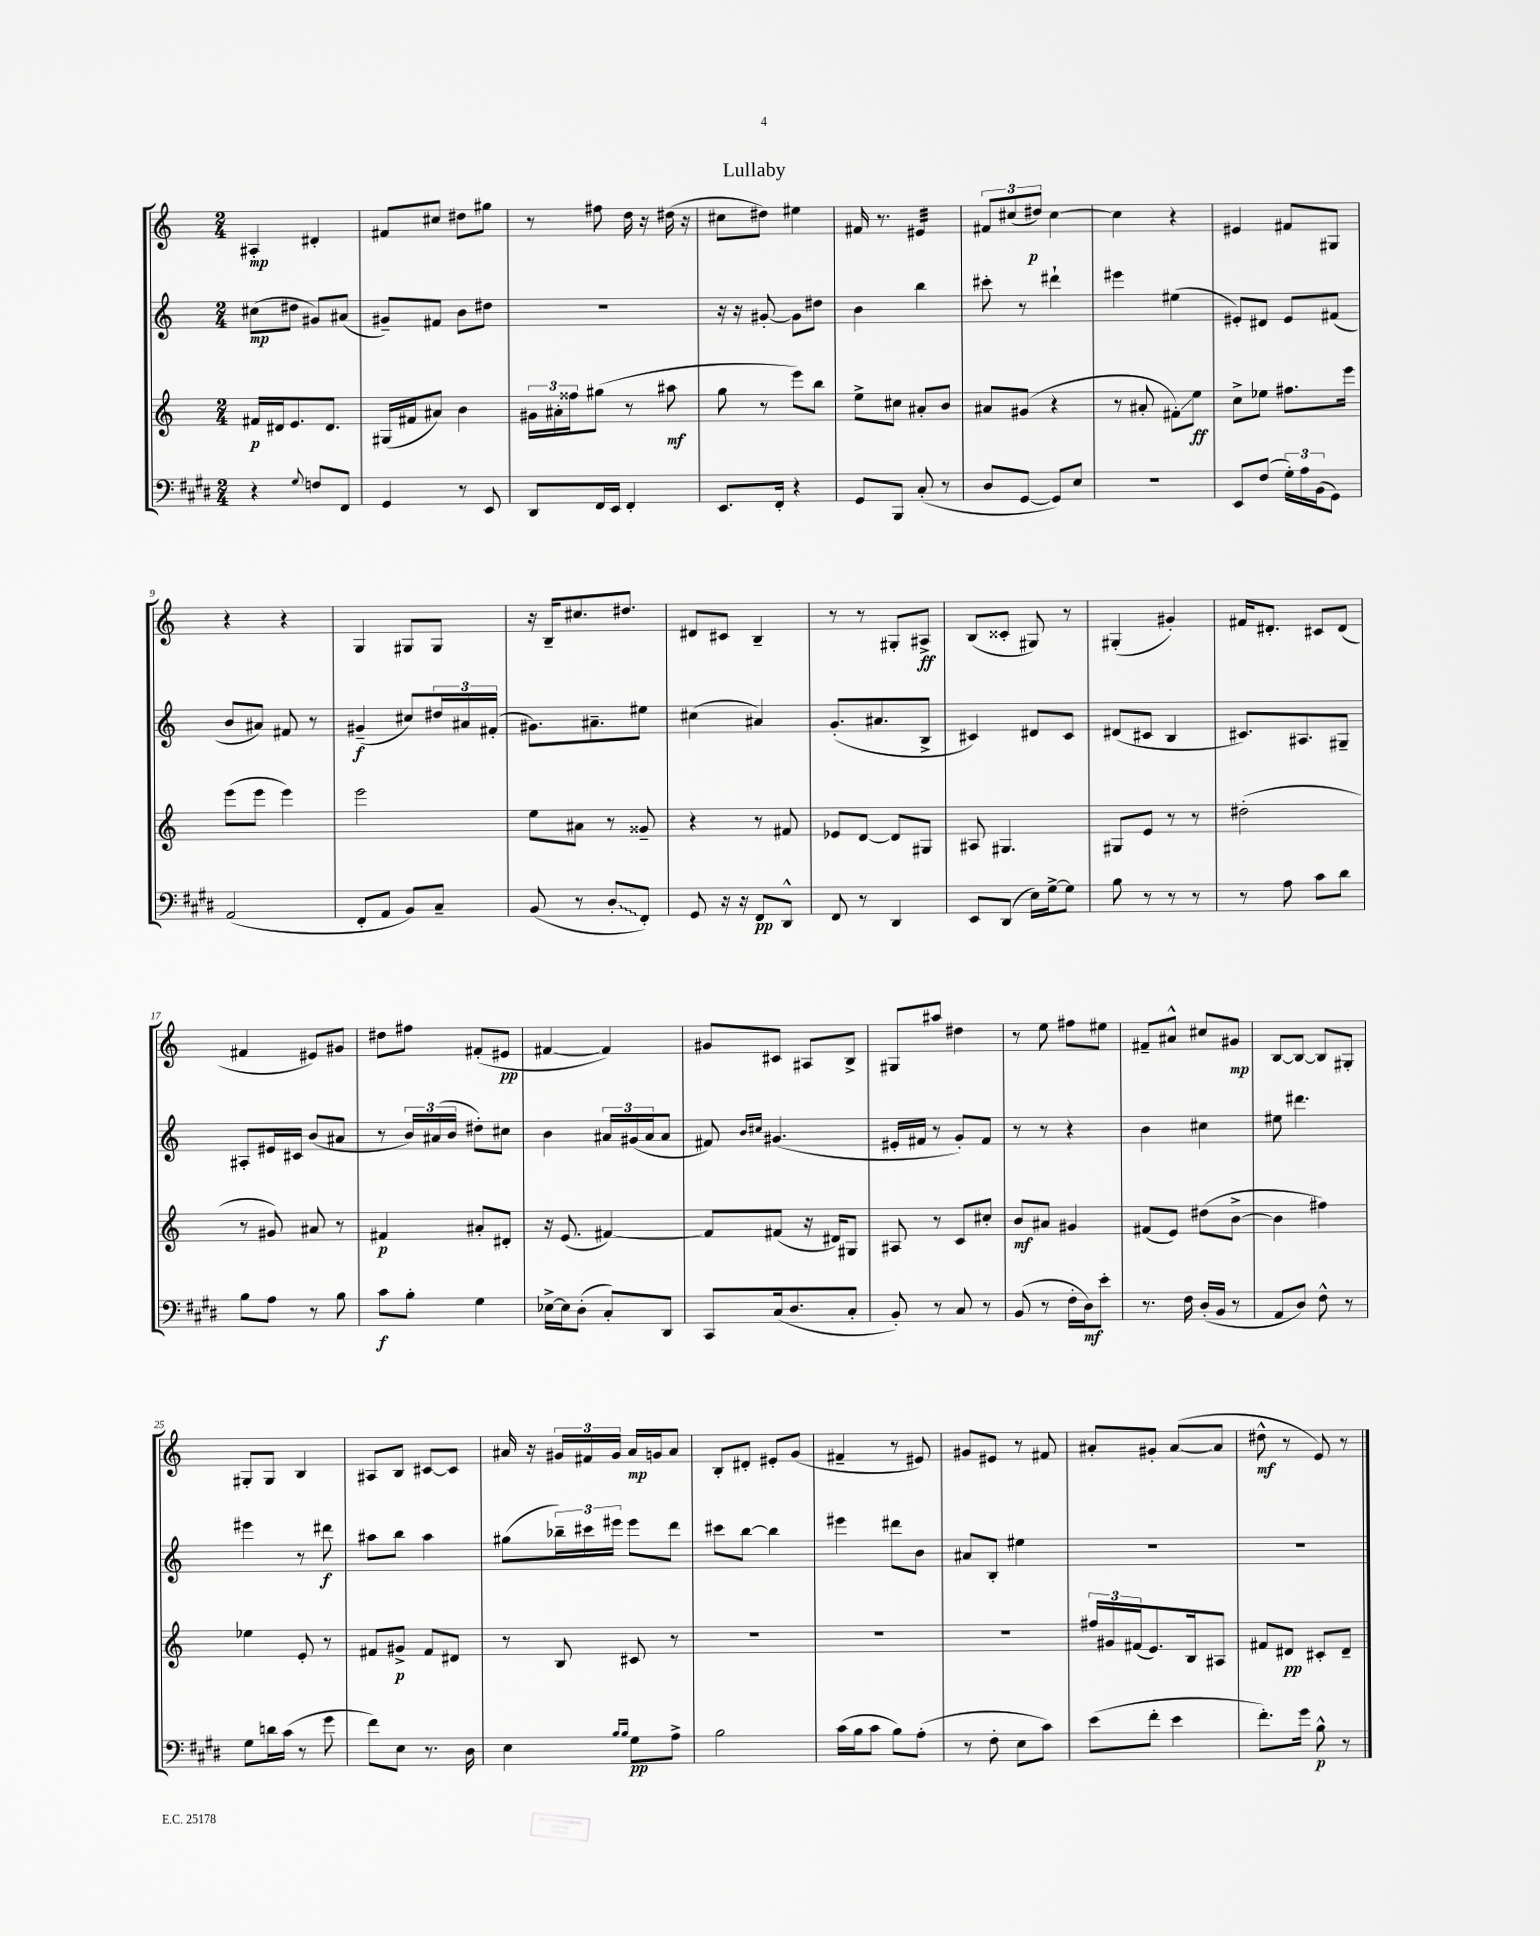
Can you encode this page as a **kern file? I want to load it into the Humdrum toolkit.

**kern	**kern	**kern	**kern
*staff4	*staff3	*staff2	*staff1
*clefF4	*clefG2	*clefG2	*clefG2
*k[f#c#g#d#]	*k[]	*k[]	*k[]
*M2/4	*M2/4	*M2/4	*M2/4
4r	16f#	(8cc#	4A#'
.	16d#	.	.
.	8.e	8dd#	.
8qqG#	.	.	.
8F	.	8g#)	4d#'
.	8.d#	.	.
8FF#	.	(8a#	.
=	=	=	=
4GG#	(16G#	8g#~)	8f#
.	16f#	.	.
.	8a#)	8f#	8cc#
8r	4b	8b	8dd#
8EE	.	8dd#	8gg#
=	=	=	=
8DD#	24g#	2r	8r
.	24a#'	.	.
.	24ff##	.	.
16FF#	(8gg#	.	8ff#
16EE	.	.	.
4FF#'	8r	.	16dd
.	.	.	16r
.	8aa#	.	(16dd#
.	.	.	16r
=	=	=	=
8.EE	8gg	16r	8cc#
.	.	16r	.
.	8r	[8g#'	8dd#)
16FF#'	.	.	.
4r	8eee)	8g#]	4ee#
.	8bb	8dd#	.
=	=	=	=
8GG#	8ee^	4b	16f#
.	.	.	8.r
8BBB	8cc#	.	.
(8C#'	8a#'	4bb	4e#
8r	8b	.	.
=	=	=	=
8D#	8a#	8ccc#'	12f#
.	.	.	(12cc#
[8GG#	(8g#	8r	.
.	.	.	12dd#)
8GG#])	4r	4ddd#`	[4cc#
8E	.	.	.
=	=	=	=
2r	8r	4eee#	4cc#]
.	8a#'	.	.
.	8f#')	(4ee#	4r
.	8ee	.	.
=	=	=	=
8EE	8cc^	8e#')	4e#
(8F#	8ee-	8d#	.
24G#')	8.ff#	8e#	8f#
24A	.	.	.
(24BB	.	.	.
8GG#)	.	(8f#	8G#
.	16eee	.	.
=	=	=	=
(2AA	(8eee	8b	4r
.	8eee	8a#)	.
.	4eee)	8f#	4r
.	.	8r	.
=	=	=	=
8FF#'	2eee	(4g#~	4G
8AA	.	.	.
8BB)	.	8cc#)	8G#
8C#~	.	24dd#	8G#
.	.	24a#	.
.	.	(24f#'	.
=	=	=	=
(8BB	8ee	8.g#)	16r
.	.	.	16B~
8r	8a#	.	8.cc#
.	.	8.a#~	.
8D#'	8r	.	.
.	.	.	8.dd#
8FF#')	8g##~	8ee#	.
=	=	=	=
8GG#	4r	(4cc#	8d#
16r	.	.	8c#
16r	.	.	.
8FF#	8r	4a#)	4B~
8DD#^^	8f#	.	.
=	=	=	=
8FF#	8e-	(8.g'	8r
8r	[8d	.	8r
.	.	8.a#	.
4DD#	8d]	.	8G#'
.	8G#	8B^	8A#^
=	=	=	=
8EE	8A#	4c#)	(8B
(8DD#	4.G#	.	8c##'
16E)	.	8d#	8G#)
[16G#^	.	.	.
8G#]	.	8c#	8r
=	=	=	=
8B	8G#	(8d#	(4G#'
8r	8e	8c#	.
8r	8r	4B	4g#')
8r	8r	.	.
=	=	=	=
8r	(2dd#'	8.c#)	16f#
.	.	.	8.d#'
8A	.	.	.
.	.	8.A#	.
8c#	.	.	8c#
8d#	.	8G#~	(8d#
=	=	=	=
8B	8r	8A#'	4f#
8A	8g#)	16e#	.
.	.	16c#	.
8r	8a#	(8b	8e#)
8B	8r	8a#	8g#
=	=	=	=
8c#	4f#	8r	8dd#
8B'	.	24b)	8ff#
.	.	(24a#	.
.	.	24b	.
4G#	8a#'	8dd#')	(8f#'
.	8d#'	8cc#	8e#
=	=	=	=
[16E-^	16r	4b	[4f#
16E-]	(8.e	.	.
(8D#'	.	.	.
8C#')	[4f#)	24a#	4f#])
.	.	(24g#	.
.	.	24a#	.
8DD#	.	8a#	.
=	=	=	=
8CC#	8f#]	8f#)	8g#
.	.	16qqb	.
.	.	16qqcc#	.
(16C#	(8f#	(4.g#	8c#
8.D#	.	.	.
.	16r	.	8A#
.	16d#)	.	.
8C#'	8G#	.	8B^
=	=	=	=
8BB')	8A#	16e#'	8G#
.	.	16f#	.
8r	8r	8r	8aa#
8C#	8c	8g')	4dd#
8r	8cc#'	8f#	.
=	=	=	=
(8BB	8b	8r	8r
8r	8a#	8r	8ee
16F#'	4g#	4r	8ff#
16D#)	.	.	.
8e'	.	.	8ee#
=	=	=	=
8.r	(8f#	4b	8f#~
.	8e)	.	8a#^^
16F#	.	.	.
(16D#'	(8dd#	4cc#	8cc#
16BB	.	.	.
8r	[8b^	.	8g#
=	=	=	=
8AA	4b]	8ee#	[8B
8D#)	.	4.ddd#	8B_
8F#^^	4ff#)	.	8B]
8r	.	.	8G#'
=	=	=	=
8G#	4ee-	4eee#	8G#'
16d	.	.	8G#
(16c#	.	.	.
8r	8e'	8r	4B
8g#	8r	8ddd#	.
=	=	=	=
8f#)	8f#	8aa#	8A#
8E	8g#^	8bb	8B
8.r	8f#	4aa#	[8c#
.	8d#	.	8c#]
16D#	.	.	.
=	=	=	=
4E	8r	(8gg#	16a#
.	.	.	16r
.	8B	24bb-~)	24g#
.	.	24ccc#	24f#
.	.	24eee#	24g#
16qqB	.	.	.
16qqB	.	.	.
8G#	8c#	8eee#	16a#
.	.	.	16g
8A^	8r	8ddd	8a#
=	=	=	=
2B	2r	8ccc#	8B'
.	.	[8bb	8d#'
.	.	4bb]	8e#'
.	.	.	(8g
=	=	=	=
(16c#	2r	4eee#	4f#~
16B	.	.	.
8c#	.	.	.
8B)	.	8ddd#	8r
(8A'	.	8b	8e#)
=	=	=	=
8r	2r	8a#	8g#
8F#'	.	8B'	8e#
8E	.	4ee#	8r
8c#)	.	.	8f#
=	=	=	=
(8e	24ff#	2r	8a#'
.	24g#	.	.
.	(24f#	.	.
8f#'	8.e)	.	8g#'
4e	.	.	([8a#
.	16B	.	.
.	8A#	.	8a#]
=	=	=	=
8.f#')	8f#	2r	8dd#^^
.	8d#	.	8r
16g#	.	.	.
8B^^	8c#'	.	8e)
8r	8d#~	.	8r
==	==	==	==
*-	*-	*-	*-
